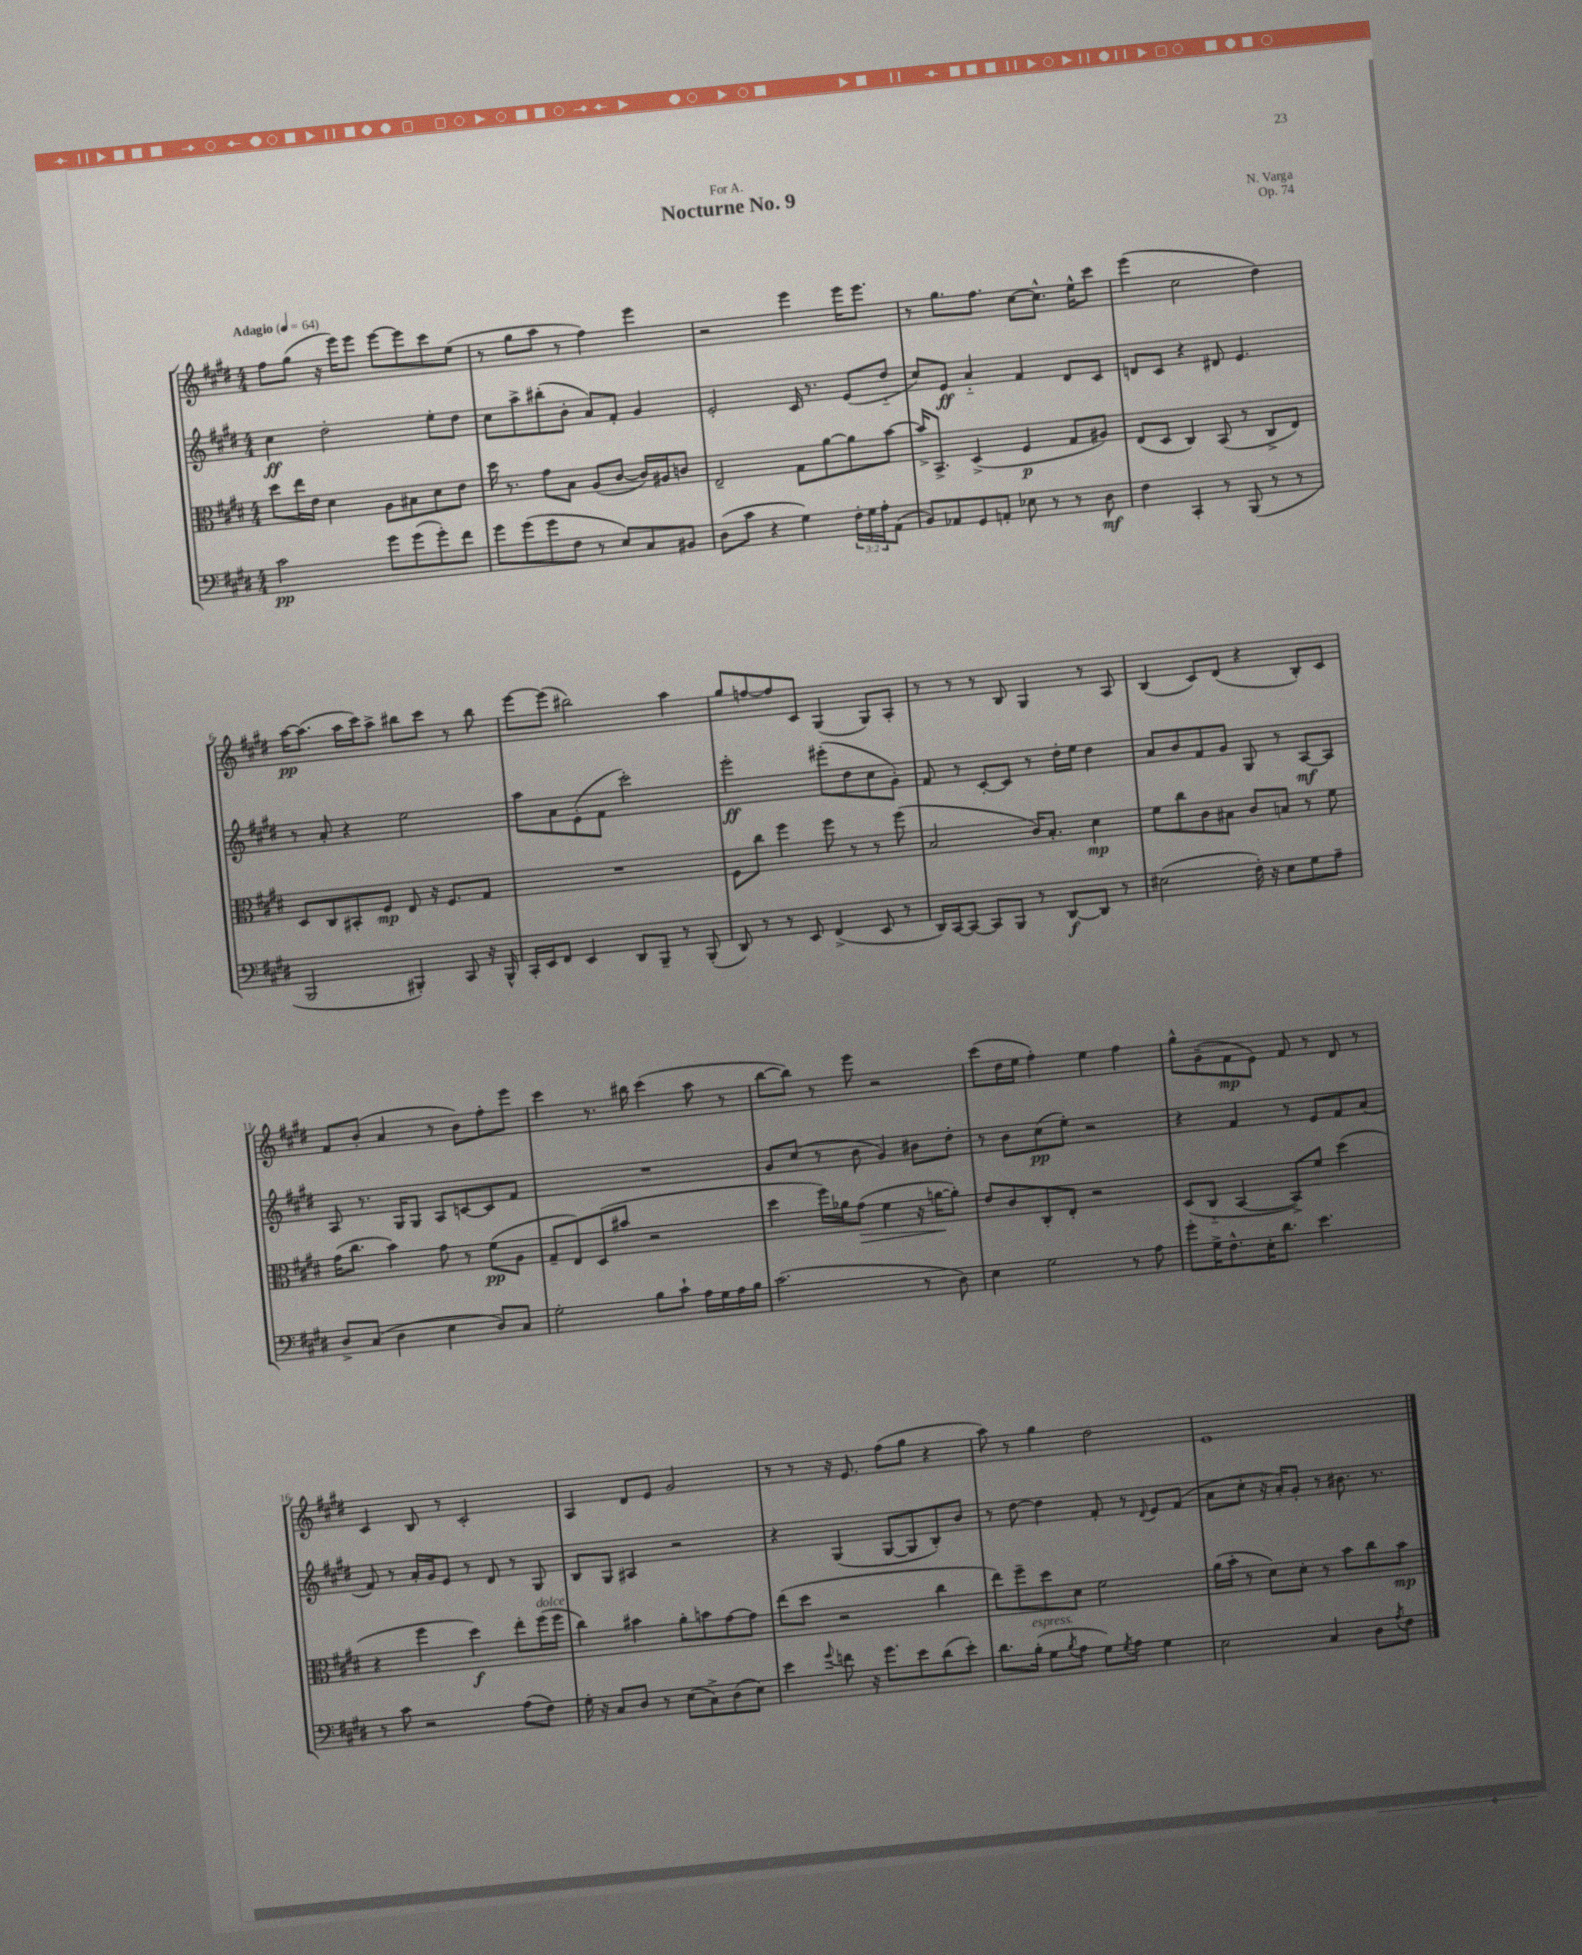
\header { title = "Nocturne No. 9" composer = "N. Varga" dedication = "For A." opus = "Op. 74" }
<<
\new StaffGroup <<
\new Staff = "s0" {
    \clef treble \key e \major \numericTimeSignature \time 4/4 \tempo "Adagio" 4 = 64
    fis''8 gis''8( r16 e'''16) e'''8 e'''8~ e'''8 cis'''8 e''8( |
    r8 gis''8 a''8 r8 fis''4) e'''4 |
    r2 e'''4 e'''16 e'''8. |
    r8 gis''8. fis''8. cis''8~ cis''8.-^ e''16-^ cis'''8 |
    e'''4( cis''2 dis''4) |
    a''16~\pp a''8.( a''16 cis'''16) a''8-> bis''8 cis'''8 r8 bis''8 |
    e'''8~ e'''8( bis''2) a''4 |
    gis''8 f''8~ f''8 cis'8 gis4( gis8) a8-. |
    r8 r8 r8 b8 gis4 r8 a8 |
    b4( cis'8) dis'8( r4 b8-.) cis'8 |
    fis'8 b'8-.( a'4 r8 b'8) fis''8-. e'''8 |
    cis'''4 r8. bis''16 cis'''4( a''8 r8 |
    b''8~ b''8) r8 e'''8 r2 |
    cis'''8( dis''16 e''16 fis''4-.) e''4 fis''4 |
    gis''8-^ gis'8--( fis'8\mp e'8) fis'8 r8 dis'8 r8 |
    cis'4 b8 r8 cis'2-. |
    a4 dis'8 e'8 gis'2 |
    r8 r8 r16 e'8. fis''8( gis''8 r4 |
    a''8) r8 gis''4 dis''2 |
    e'1 \bar "|." |
}
\new Staff = "s1" {
    \clef treble \key e \major \numericTimeSignature \time 4/4
    cis''4\ff dis''2-. e''8-. dis''8 |
    cis''8 a''8-> bis''8-.( b'8-. a'8) fis'8-. gis'4 |
    e'2-. cis'16 r8. e'8( dis''8-_ |
    cis''8) e'8\ff a'4-_ fis'4 dis'8 cis'8 |
    d'8 cis'8 r4 dis'8 e'4. |
    r8 a'8-. r4 e''2 |
    a''8 a'8 e'8-.( fis'8 cis'''2-.) |
    e'''2-.\ff eis'''8-.( dis''8 cis''8 gis'8-.) |
    fis'8 r8 cis'8~-. cis'8 r8 dis''16-. e''16 dis''4 |
    a'8 b'8 fis'8 gis'8 gis8 r8 a8~\mf a8 |
    a8 r8. gis16 gis8 a8 c'8~ c'8 fis'8 |
    R1 |
    gis'8 cis''8( r8 b'8 gis'4) bis'8 dis''8-. |
    r8 b'8 cis''8\pp( e''8-.) r2 |
    r4 fis'4 r8 e'8 fis'8 a'8( |
    fis'8) r8 a'16-. gis'16 e'8 r8 dis'8 r8 gis8 |
    b8 gis8 ais4 r2 |
    r4 gis4( gis8~ gis8 b8-.) b'8 |
    r8 dis''8~ dis''4 fis'8-. r8 \appoggiatura { dis'8 } e'8 fis'8( |
    a'8 cis''8-. r16 a'16-.) gis'8-. r8 bis'8. r8. \bar "|." |
}
\new Staff = "s2" {
    \clef alto \key e \major \numericTimeSignature \time 4/4
    dis''8 e''16 e'16 dis'4 a8 bis8 dis'8 e'8 |
    dis''16 r8. gis'8 b8 a8( cis'8~ cis'16) ais16 c'8 |
    e2-- gis8 a'8~ a'8 b'8~ |
    b'16-> b,8.-> dis4->( fis4\p gis8 ais8) |
    e8( dis8 cis4) b,8( r8 cis8-> e8) |
    dis8 cis8 bis,8-. fis8\mp e8 r16 fis8. gis8 |
    R1 |
    fis8 cis''8 fis''4 fis''8 r8 r8 fis''8( |
    b2 cis'16) b8.-. dis'4\mp |
    fis'8 cis''8 cis'8 bis8 cis'8 b8 r8 fis'8 |
    gis'16( cis''8. b'4) gis'8 r8 fis'8\pp( a8 |
    gis8-- e8) dis8( bis'8 r2 |
    dis''4 fis''16) aes'16 gis'8\>( fis'4 r16 a'16~\! a'8-.) |
    e'8 cis'8 cis8-. e8-. r2 |
    dis8( cis8-_ b,4~ b,8->) fis'8 dis''4( |
    r4 fis''4 dis''4\f) e''8-. fis''16^\markup { \italic "dolce" }( fis''16 |
    cis''4) bis'4 a'8-. b'8 gis'8~ gis'8 |
    e''8( dis''8 r2 cis''4 |
    e''8) fis''8-- dis''8 dis'8 fis'2 |
    a'16( b'16-. r8 dis'8) dis'8-. r8 b'8 cis''8 b'8\mp \bar "|." |
}
\new Staff = "s3" {
    \clef bass \key e \major \numericTimeSignature \time 4/4 \override Staff.TupletNumber.text = #tuplet-number::calc-fraction-text
    cis'2\pp gis'8 gis'8( gis'8-.) fis'8 |
    gis'8 gis'8( gis'8 fis8 r8 e8) cis8 bis,8 |
    dis8( cis'8 r4 gis4) \tuplet 3/2 { fis16-. gis16 a16-. } a,8( |
    b,8) aes,8 gis,8 a,8-. ees8 r8 r8 dis8\mf |
    fis4 cis,4-. r8 b,,8( r8 r8 |
    b,,2 bis,,4-.) cis,8 r16 bis,,16-^ |
    cis,16-. e,16 fis,8 e,4 dis,8 b,,8-- r8 b,,8-.( |
    dis,8) r8 r8 e,8 fis,4->( e,8 r8 |
    dis,16) cis,16~ cis,8~ cis,8 b,,8 r8 dis,8~\f dis,8 r8 |
    eis2( fis16-.) r16 eis8 gis8 a8-- |
    dis8-> cis8( dis4 e4 dis8) cis8 |
    gis2-. b8 cis'8-! a16 gis16 a16 b16 |
    cis'2.( r8 dis8) |
    e4 gis2 r8 a8 |
    gis'8-. gis16-> fis8.-^ e16-. dis'8. e'4. |
    r8 cis'8 r2 a8( fis8) |
    gis16-. r16 cis8 dis8 r8 e8( cis8->) dis8( e8) |
    e'4 \appoggiatura { gis'8 } f'8 r16 gis'8. e'8 dis'8( e'8-.) |
    dis'8. b16-.^\markup { \italic "espress." }( gis8 \acciaccatura { b8 } a8 gis8) \acciaccatura { gis8 } a8 gis4 |
    e2 cis4 dis8 \acciaccatura { a8 } fis8 \bar "|." |
}
>>
>>
